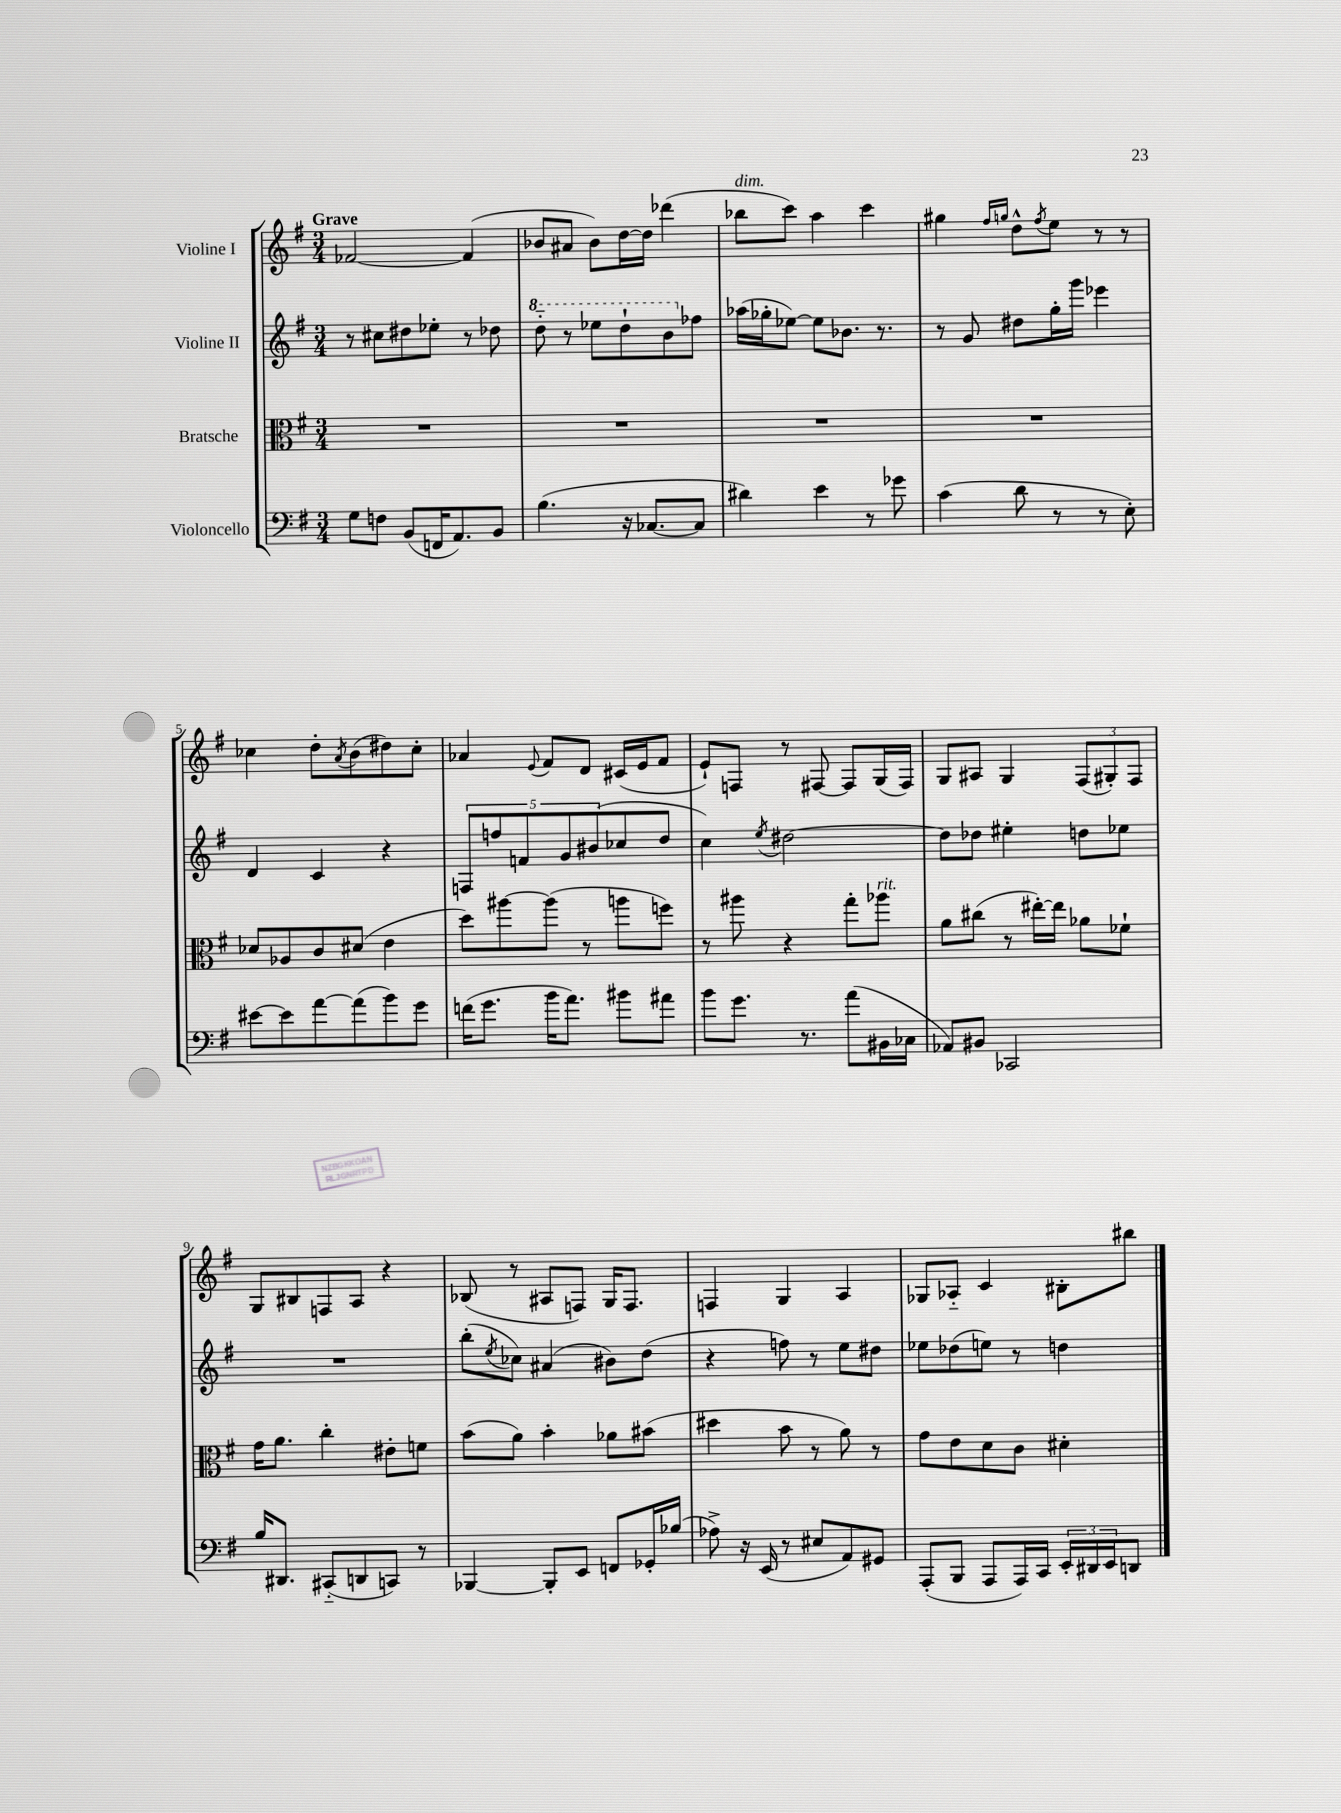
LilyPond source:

<<
\new StaffGroup <<
\new Staff = "s0" \with { instrumentName = "Violine I" } {
    \clef treble \key g \major \numericTimeSignature \time 3/4 \tempo "Grave"
    fes'2~ fes'4( |
    bes'8 ais'8 bes'8) d''16~ d''16 des'''4( |
    bes''8^\markup { \italic "dim." } c'''8) a''4 c'''4 |
    gis''4 \grace { fis''16 g''16 } d''8-^ \acciaccatura { fis''8 } e''8 r8 r8 |
    ces''4 d''8-. \acciaccatura { a'8 } b'8( dis''8) ces''8-. |
    aes'4 \appoggiatura { e'8 } fis'8 d'8 cis'16( e'16 fis'8 |
    e'8-!) f8 r8 fis8~ fis8 g16( fis16) |
    g8 ais8 g4 \tuplet 3/2 { fis8( gis8-.) fis8 } |
    g8 bis8 f8 a8 r4 |
    bes8( r8 ais8 f8) g16 f8. |
    f4 g4 a4 |
    ges8 aes8-_ c'4 bis8-. bis''8 \bar "|." |
}
\new Staff = "s1" \with { instrumentName = "Violine II" } {
    \clef treble \key g \major \numericTimeSignature \time 3/4
    r8 cis''8 dis''8 ees''8-. r8 des''8 |
    \ottava #1 d'''8-_ r8 ees'''8 d'''8-! b''8 \ottava #0 fes''8 |
    aes''16( ges''16-. ees''8~) ees''8 bes'8. r8. |
    r8 g'8 dis''8 g''16-. g'''16 ees'''4 |
    d'4 c'4 r4 |
    \tuplet 5/4 { f8 f''8 f'8 g'8 bis'8( } ces''8 d''8 |
    c''4) \acciaccatura { e''8 } dis''2~ |
    dis''8 des''8 eis''4-. d''8 ees''8 |
    R2. |
    b''8-.( \acciaccatura { e''8 } ces''8) ais'4( bis'8) d''8( |
    r4 f''8) r8 e''8 dis''8 |
    ees''8 des''8( e''8) r8 d''4 \bar "|." |
}
\new Staff = "s2" \with { instrumentName = "Bratsche" } {
    \clef alto \key g \major \numericTimeSignature \time 3/4
    R2. |
    R2. |
    R2. |
    R2. |
    des'8 aes8 c'8 dis'8( e'4 |
    d''8) ais''8~ ais''8( r8 a''8 f''8) |
    r8 ais''8 r4 g''8-. aes''8^\markup { \italic "rit." } |
    a'8 cis''8( r8 eis''16~-.) eis''16 aes'8 fes'8-! |
    g'16 a'8. c''4-. eis'8-. f'8 |
    b'8( a'8) b'4-. aes'8 bis'8( |
    dis''4 b'8 r8 a'8) r8 |
    g'8 e'8 d'8 c'8 dis'4-. \bar "|." |
}
\new Staff = "s3" \with { instrumentName = "Violoncello" } {
    \clef bass \key g \major \numericTimeSignature \time 3/4
    g8 f8 b,8( f,16 a,8.) b,8 |
    b4.( r16 ces8.~ ces8 |
    dis'4) e'4 r8 ges'8 |
    c'4( d'8 r8 r8 e8-.) |
    eis'8~ eis'8 a'8~ a'8( b'8) g'8 |
    f'16( g'8. b'16 a'8.) bis'8 ais'8 |
    b'8 g'8. r8. a'8( bis,16 ces16 |
    aes,8) bis,8 ces,2 |
    b16 dis,8. cis,8-_( d,8 c,8) r8 |
    bes,,4~ bes,,8-. e,8 f,8 ges,16-. bes16( |
    aes8->) r16 e,16( r8 eis8 a,8) gis,8 |
    a,,8-.( b,,8 a,,8 a,,16) c,16 \tuplet 3/2 { e,16-. dis,16 e,16 } d,8 \bar "|." |
}
>>
>>
